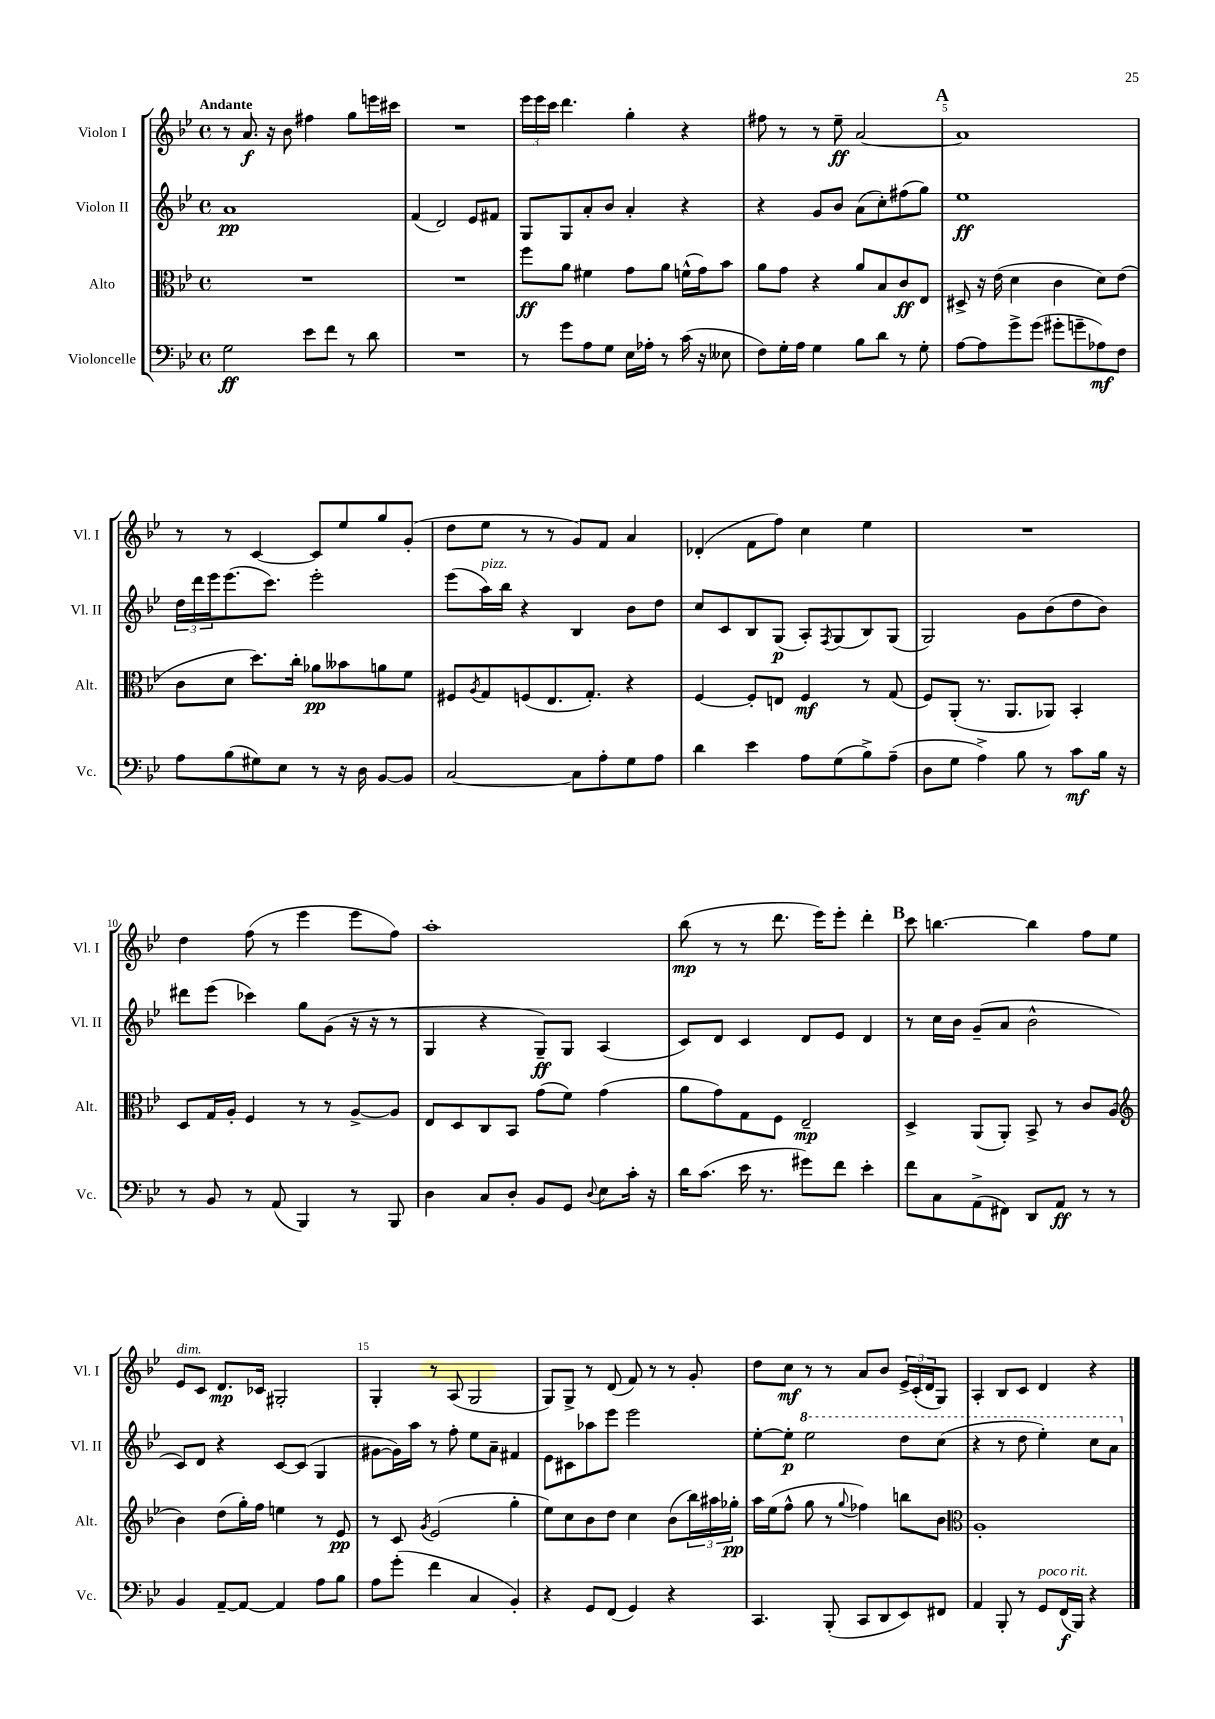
<<
\new StaffGroup <<
\new Staff = "s0" \with { instrumentName = "Violon I" shortInstrumentName = "Vl. I" } {
    \clef treble \key bes \major \defaultTimeSignature \time 4/4 \tempo "Andante"
    r8 a'8.\f r16 bes'8 fis''4 g''8 e'''16 cis'''16 |
    R1 |
    \tuplet 3/2 { ees'''16 ees'''16 c'''16 } d'''4. g''4-. r4 |
    fis''8 r8 r8 ees''8--\ff a'2~ |
    \mark \markup { \bold "A" } a'1 |
    r8 r8 c'4~ c'8 ees''8 g''8 g'8-.( |
    d''8 ees''8 r8 r8 g'8) f'8 a'4 |
    des'4-.( f'8 f''8) c''4 ees''4 |
    R1 |
    d''4 f''8( r8 ees'''4 ees'''8 f''8) |
    a''1-. |
    bes''8\mp( r8 r8 d'''8. ees'''16) ees'''8-. d'''4-. |
    \mark \markup { \bold "B" } c'''8 b''4.~ b''4 f''8 ees''8 |
    ees'8^\markup { \italic "dim." } c'8 d'8.\mp ces'16 gis2-. |
    g4-. r8 a8( g2 |
    g8) g8-> r8 d'8( f'8) r8 r8 g'8-. |
    d''8 c''8\mf r8 r8 a'8 bes'8 \tuplet 3/2 { ees'16-> c'16-.( d'16 } g8) |
    a4-. bes8 c'8 d'4 r4 \bar "|." |
}
\new Staff = "s1" \with { instrumentName = "Violon II" shortInstrumentName = "Vl. II" } {
    \clef treble \key bes \major \defaultTimeSignature \time 4/4
    a'1\pp |
    f'4( d'2) ees'8 fis'8 |
    g8 g8 a'8-. bes'8 a'4-. r4 |
    r4 g'8 bes'8 a'8( c''8-.) fis''8( g''8) |
    \mark \markup { \bold "A" } ees''1\ff |
    \tuplet 3/2 { d''16 d'''16 ees'''16 } ees'''8.( c'''8.) ees'''2-. |
    ees'''8( a''16^\markup { \italic "pizz." }) bes''16 r4 bes4 bes'8 d''8 |
    c''8 c'8 bes8 g8\p( a8-.) \acciaccatura { f8 } g8( bes8) g8( |
    g2) g'8 bes'8( d''8 bes'8) |
    dis'''8 ees'''8( ces'''4) g''8 g'8( r16 r16 r8 |
    g4 r4 g8--\ff) g8 a4( |
    c'8) d'8 c'4 d'8 ees'8 d'4 |
    \mark \markup { \bold "B" } r8 c''16 bes'16 g'8--( a'8 bes'2-^ |
    c'8) d'8 r4 c'8~ c'8( g4 |
    gis'8~ gis'16) a''16 r8 f''8-. ees''8 a'8-- fis'4 |
    ees'8 cis'8 aes''8 ees'''8 ees'''2 |
    ees''8~-. ees''8-.\p \ottava #1 ees'''2 d'''8 c'''8( |
    r4 r8 d'''8 ees'''4-.) c'''8 a''8 \ottava #0 \bar "|." |
}
\new Staff = "s2" \with { instrumentName = "Alto" shortInstrumentName = "Alt." } {
    \clef alto \key bes \major \defaultTimeSignature \time 4/4
    R1 |
    R1 |
    f''8\ff a'8 fis'4 g'8 a'8 f'16-^( g'16) bes'8 |
    a'8 g'8 r4 a'8 bes8 c'8\ff ees8 |
    \mark \markup { \bold "A" } dis8-> r16 ees'16( d'4 c'4 d'8) ees'8( |
    c'8 d'8 d''8.) c''16-. aes'8\pp beses'8 a'8 f'8 |
    fis8 \acciaccatura { a8 } g8 f8( ees8. g8.-.) r4 |
    f4~ f8-. e8 f4\mf r8 g8( |
    f8) a,8-.( r8. a,8. aes,8) bes,4-. |
    d8 g16 a16-. f4 r8 r8 a8~-> a8 |
    ees8 d8 c8 bes,8 g'8( f'8) g'4( |
    a'8 g'8) g8 f8 ees2--\mp |
    \mark \markup { \bold "B" } d4-> a,8( a,8-.) bes,8-> r8 c'8 a8( |
    \clef treble bes'4) d''8( g''16-.) f''16 e''4 r8 ees'8\pp |
    r8 c'8 \acciaccatura { g'8 } ees'2( g''4-. |
    ees''8) c''8 bes'8 d''8 c''4 bes'8( \tuplet 3/2 { bes''16) ais''16 ges''16-.\pp } |
    a''16 ees''16( f''8-^ g''8 r8 \appoggiatura { g''8 } fes''4) b''8 bes'8 |
    \clef alto a1-. \bar "|." |
}
\new Staff = "s3" \with { instrumentName = "Violoncelle" shortInstrumentName = "Vc." } {
    \clef bass \key bes \major \defaultTimeSignature \time 4/4
    g2\ff ees'8 f'8 r8 d'8 |
    R1 |
    r8 g'8 a8 g8 ees16 aes16-. r8 c'16( r16 eeses8 |
    f8) g16-. a16 g4 bes8 d'8 r8 g8-. |
    \mark \markup { \bold "A" } a8~ a8 g'8-> g'8( gis'8-. g'8-- aes8\mf) f8 |
    a8 bes8( gis8) ees8 r8 r16 d16 bes,8~ bes,8 |
    c2~ c8 a8-. g8 a8 |
    d'4 ees'4 a8 g8( bes8->) a8--( |
    d8 g8 a4->) bes8 r8 c'8\mf bes16 r16 |
    r8 bes,8 r8 a,8( bes,,4) r8 bes,,8 |
    d4 c8 d8-. bes,8 g,8 \appoggiatura { d8 } ees8 c'16-. r16 |
    d'16 c'8.( ees'16 r8. gis'8) f'8 ees'4-. |
    \mark \markup { \bold "B" } f'8 c8 a,8->( fis,8) d,8 a,8\ff r8 r8 |
    bes,4 a,8~-- a,8~ a,4 a8 bes8 |
    a8 g'8-.( f'4 c4 bes,4-.) |
    r4 g,8 f,8( g,4) r4 |
    c,4. bes,,8-.( c,8 d,8 ees,8) fis,8 |
    a,4 bes,,8-. r8 g,8^\markup { \italic "poco rit." } f,16\f( bes,,16) r4 \bar "|." |
}
>>
>>
\layout { \context { \Score \override BarNumber.break-visibility = ##(#f #t #t) barNumberVisibility = #(every-nth-bar-number-visible 5) } }
